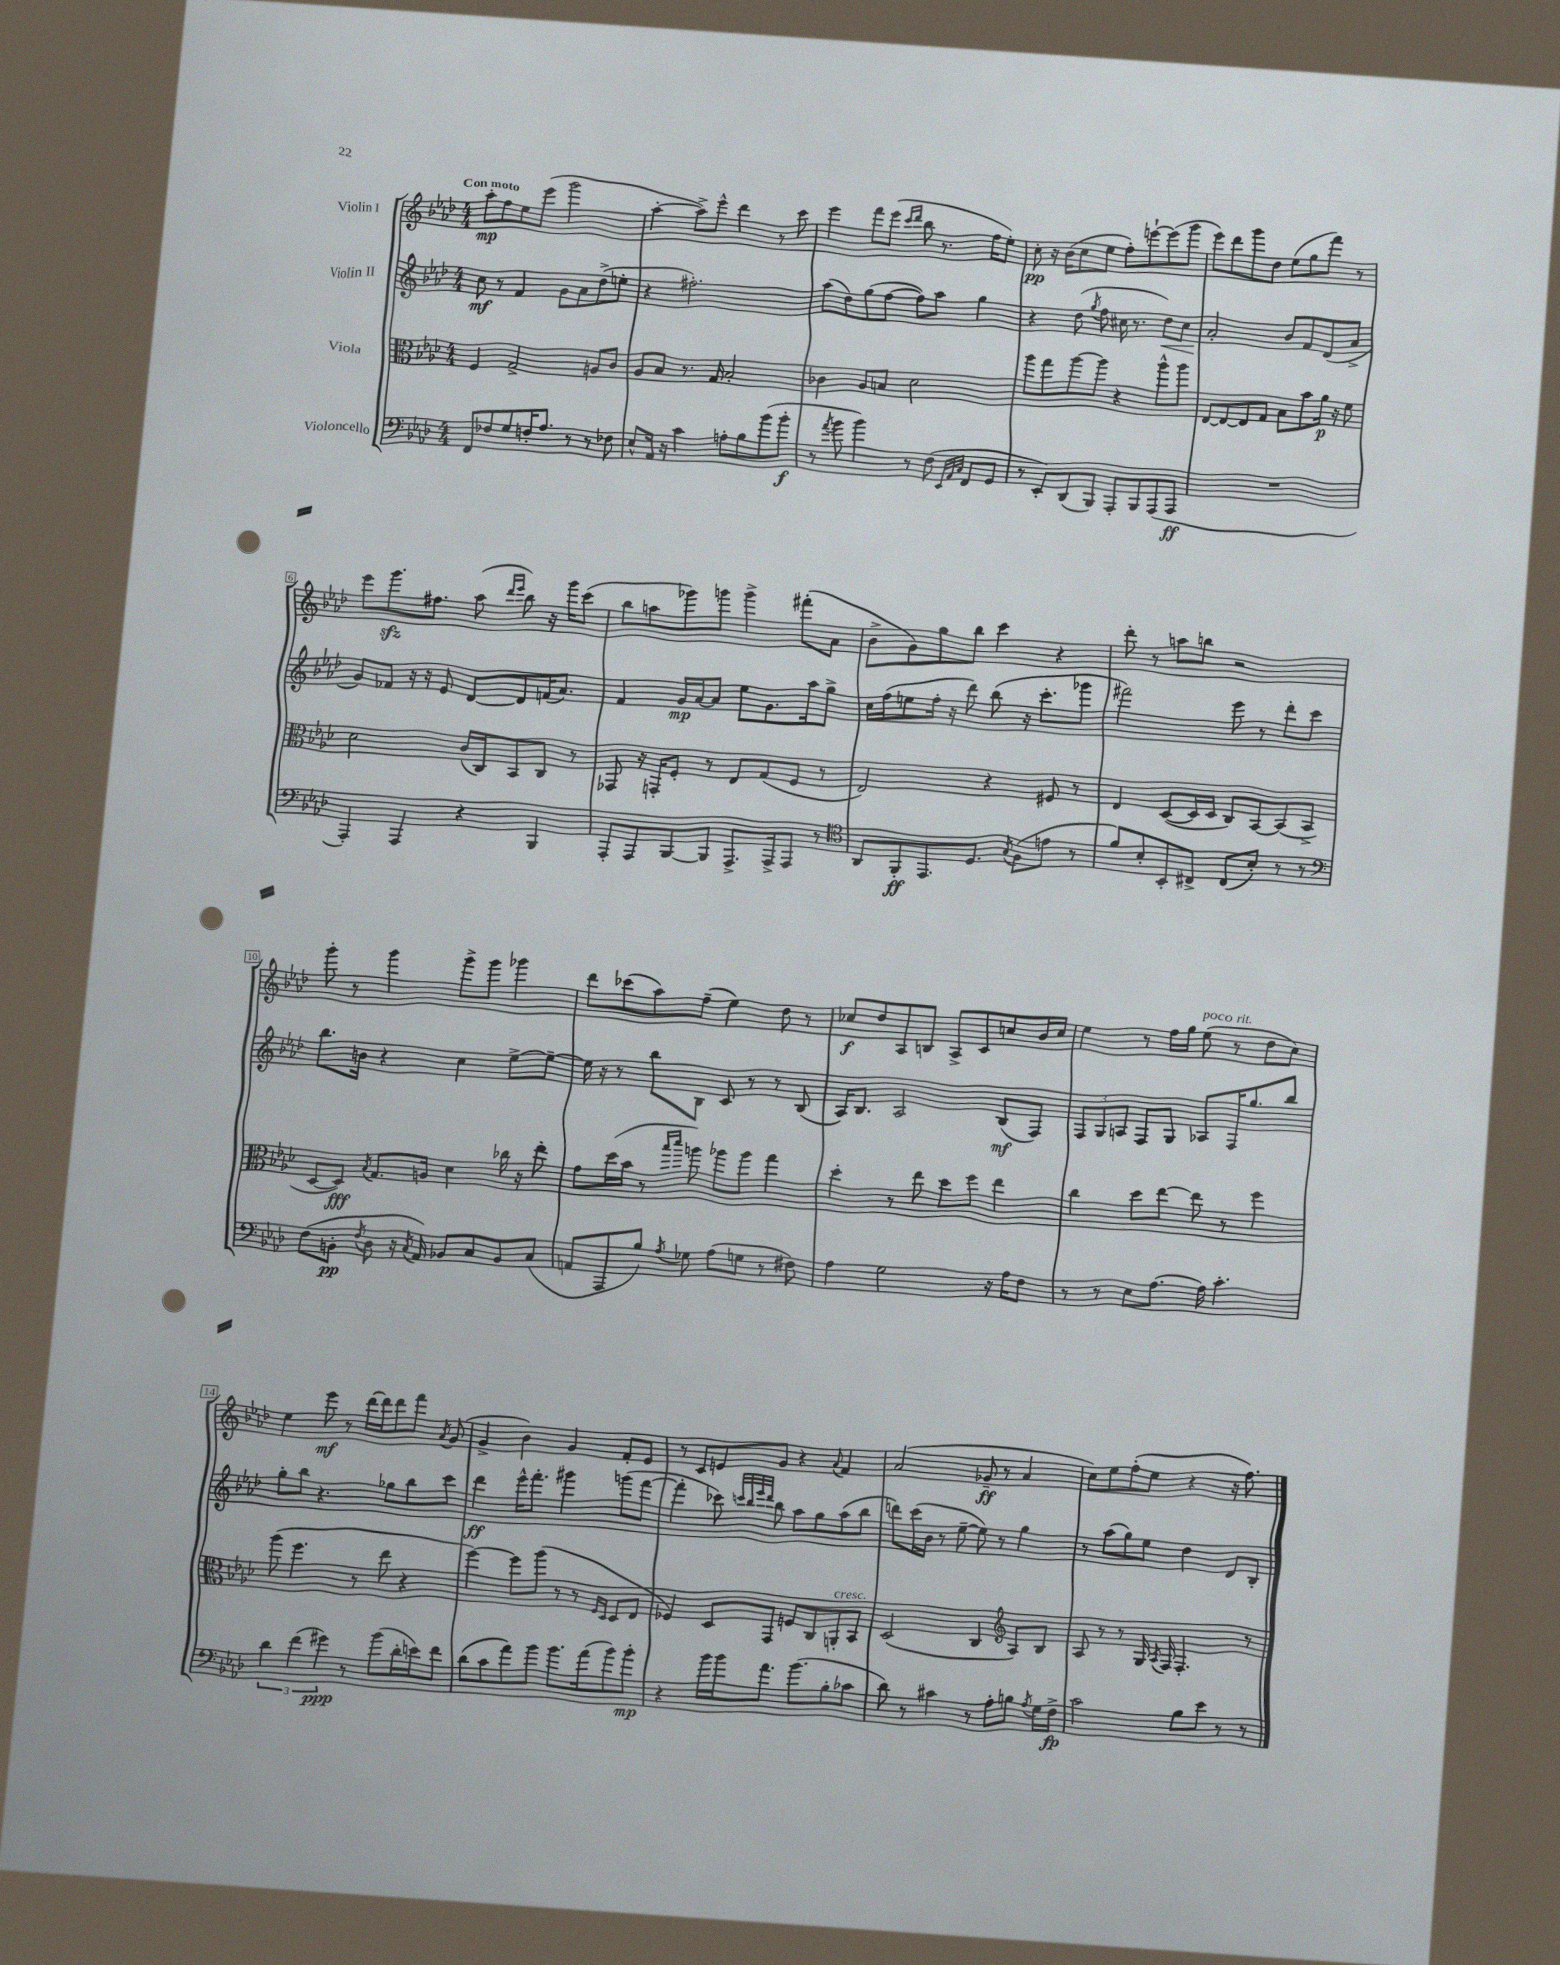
<<
\new StaffGroup <<
\new Staff = "s0" \with { instrumentName = "Violin I" } {
    \clef treble \key aes \major \numericTimeSignature \time 4/4 \tempo "Con moto"
    \autoBeamOff aes''8[-.\mp f''8 ees''8 ees'''8]( g'''2 |
    aes''4~-. aes''8[->) ees'''8]-^ des'''4 r8 c'''8 |
    ees'''4 f'''8[ ees'''8]( \grace { c'''16[ des'''16] } bes''8 r8. f''16[ ees''8]-.) |
    c''8-.\pp r16 bes'16[( c''8 ees''8] f''8[-.) e'''8~-! e'''8( g'''8] |
    ees'''8[) des'''8 g'''8 des''8] ees''8[( g''8 f'''8]) r8 |
    ees'''8[ g'''8.\sfz fis''8.] aes''8( \grace { des'''16[ ees'''16] } bes''8) r16 g'''16[ c'''8]( |
    bes''8[ a''8 ges'''8) g'''8] g'''4-> fis'''8[-.( aes'8] |
    bes'8[-> g'8) g''8 bes''8] c'''4 r4 |
    des'''8-. r8 a''8[ b''8] r2 |
    g'''8-. r8 g'''4 g'''8[-> g'''8] ges'''4 |
    des'''8[ ces'''8( aes''8) f''8]--( ees''4) des''8 r8 |
    ces''8[\f des''8 aes8 b8] aes8[-> c'8 c''8 bes'16 c''16] |
    ees''4 r8 f''16[ g''16] ees''8^\markup { \italic "poco rit." }( r8 des''8[ c''8]) |
    ees''4 ees'''8\mf r8 des'''16[~ des'''16 des'''8 f'''8] \acciaccatura { aes'8 } g'8( |
    g'4-> bes'4) g'4 f'8[-. ees'8] |
    r8 c'8[ e'8 g'8] r4 \appoggiatura { aes'8 } f'4 |
    aes'2( ges'8--\ff r8 aes'4 |
    c''8[) ees''8 f''8-.( ees''8] r4 r16 f''8.) \bar "|." |
}
\new Staff = "s1" \with { instrumentName = "Violin II" } {
    \clef treble \key aes \major \numericTimeSignature \time 4/4
    \autoBeamOff c''8\mf r8 f'4 g'8[ aes'8 des''8->( e''8]-. |
    r4 fis''2.-.) |
    aes''8[( des''8) g''8( f''8]~ f''8[) aes''8] g''4 |
    r4 des''8( \acciaccatura { g''8 } f''8 cis''16 r8. des''8[\<) cis''8] |
    aes'2-.\! bes'8[ f'8 des'8( aes'8]-> |
    g'8[) fes'8] r16 r16 ees'8 des'8[~ des'8 f'16( aes'8.]) |
    f'4 g'16[\mp aes'16~ aes'8] ees''8[ g'8. aes''16 g''8]-> |
    c''16[ f''16( e''8 f''16]-. r16 des'''8) bes''8( r16 c'''8.[-. ges'''8] |
    fis'''2) ees'''8 r8 des'''8[-. c'''8] |
    bes''8.[ b'16] r4 c''4 ees''8[~-> ees''8]~-- |
    ees''16 r16 r8 bes''8[ bes8] c'8 r8 r8 bes8( |
    aes16[) bes8.] aes2 bes8[\mf( f8]) |
    \tuplet 3/2 { f8[ g8 a8] } f8[ g8] aes8[ f16 g''8. bes''8] |
    g''8[-. bes''8] r4. ges''8[ bes''8 c'''8] |
    des'''4\ff ees'''16[-^ f'''8.]-. gis'''4 g'''8[( f'''8]~ |
    f'''4-. ces'''8) \grace { c'''32[ bes''32 ees'''32 des'''32] } bes''8 aes''8[ g''8 aes''8( bes''8] |
    d'''8[) c'''16( bes'16] r8 ees''8~-- ees''8) r8 g''4 |
    r8 aes''8[( g''8) ees''8] des''4 des'8[ bes8]-. \bar "|." |
}
\new Staff = "s2" \with { instrumentName = "Viola" } {
    \clef alto \key aes \major \numericTimeSignature \time 4/4
    \autoBeamOff f4 g2-> a8[ c'8] |
    aes8[ bes8] r8. g16 bes2-. |
    ces'4 aes8[ b8] des'2 |
    aes''8[ g''8 aes''8~ aes''8] r4 aes''8[-^ aes''8] |
    ees8[~ ees8~ ees8 g8] bes8[ bes'8 aes'16]\p r16 f'8 |
    des'2 c'16[( c16) bes,8 c8] r8 |
    ges,8 r16 g,16[-. f8]-. r8 ees8[ g8( f8] r8 |
    ees2) r4 fis8 r8 |
    ees4 des8[~( des16 des16] c8[) bes,8~ bes,8( bes,8]-> |
    des8[~ des8]\fff) \acciaccatura { bes8 } g8.[ a16] des'4 ces''16 r16 ees''8-. |
    g'8[ des''16( bes'16] r8 \grace { bes''16[ des'''16] } a''8) aes''8[ aes''8] g''4 |
    des''4-. r8 ees''8 des''8[ f''8] ees''4 |
    c''4 des''8[ ees''8]~ ees''8 r8 f''4 |
    aes''8( f''4. r8 ees''8 r4 |
    f''4~) f''8[ aes''8]( r8 r8 \grace { f16[ des16] } des8[ ees8] |
    fes4) des8[ g,8] f8[ c8 a,8-.^\markup { \italic "cresc." } bes,8] |
    des2( c4 \clef treble aes8[) bes8] |
    aes8 r8 r8 g16 \acciaccatura { aes8 } f16 f4.-. r8 \bar "|." |
}
\new Staff = "s3" \with { instrumentName = "Violoncello" } {
    \clef bass \key aes \major \numericTimeSignature \time 4/4
    \autoBeamOff f,8[ fes8 g8 f16-. aes8.] r8 r8 fes8 |
    ees8[-^ aes,16] r16 c'4 a8[-. bes8 bes'8( bes'8]-.\f |
    r8 \acciaccatura { aes'8 } bes'8 bes'4) r8 f8( \grace { ees,32[ aes,32 c32] } f,8[ g,8] |
    r8 ees,8[-.) des,8( bes,,8]) aes,,8[-. bes,,8 aes,,8( aes,,8]\ff |
    R1 |
    aes,,4-.) aes,,4 r4 bes,,4 |
    aes,,8[-. aes,,8 bes,,8~ bes,,8] aes,,8.[-> aes,,16-> aes,,8] r8 |
    \clef tenor aes,8[ f,8-.\ff ees,8. des8.] \acciaccatura { g8 } f8[( e'8] r8 |
    f'8[) bes8-. bes,8-. cis8]-> cis8[( bes8]-.) r8 r8 |
    \clef bass f8[( b,8]-.\pp \acciaccatura { f8 } des8 r16 \acciaccatura { c8 } aes,16) bes,8[ c8 bes,8 c8]( |
    a,8[ aes,,8 bes8]) \acciaccatura { aes8 } ges8 aes8[( g8] r8 fis8) |
    aes4 g2 r16 aes16[ f8] |
    r8 r8 ees8[ aes8.]~ aes16 c'4.-. |
    \tuplet 3/2 { des'4 f'4( gis'4\ppp) } r8 bes'8[( des'16-. e'16) f'8] |
    des'8[( c'8 aes'8) bes'8] bes'8.[ aes'16( bes'8) bes'8]-.\mp |
    r4 bes'16[ bes'16 aes'8.] bes'8.[( bes8-. ces'8] |
    des'8) r8 cis'4 r8 aes8[-. b8] \acciaccatura { aes8 } g16[ f16]->\fp |
    c'2 bes8[ ees'8] r8 r8 \bar "|." |
}
>>
>>
\layout { \context { \Score \override BarNumber.stencil = #(make-stencil-boxer 0.1 0.3 ly:text-interface::print) } }
